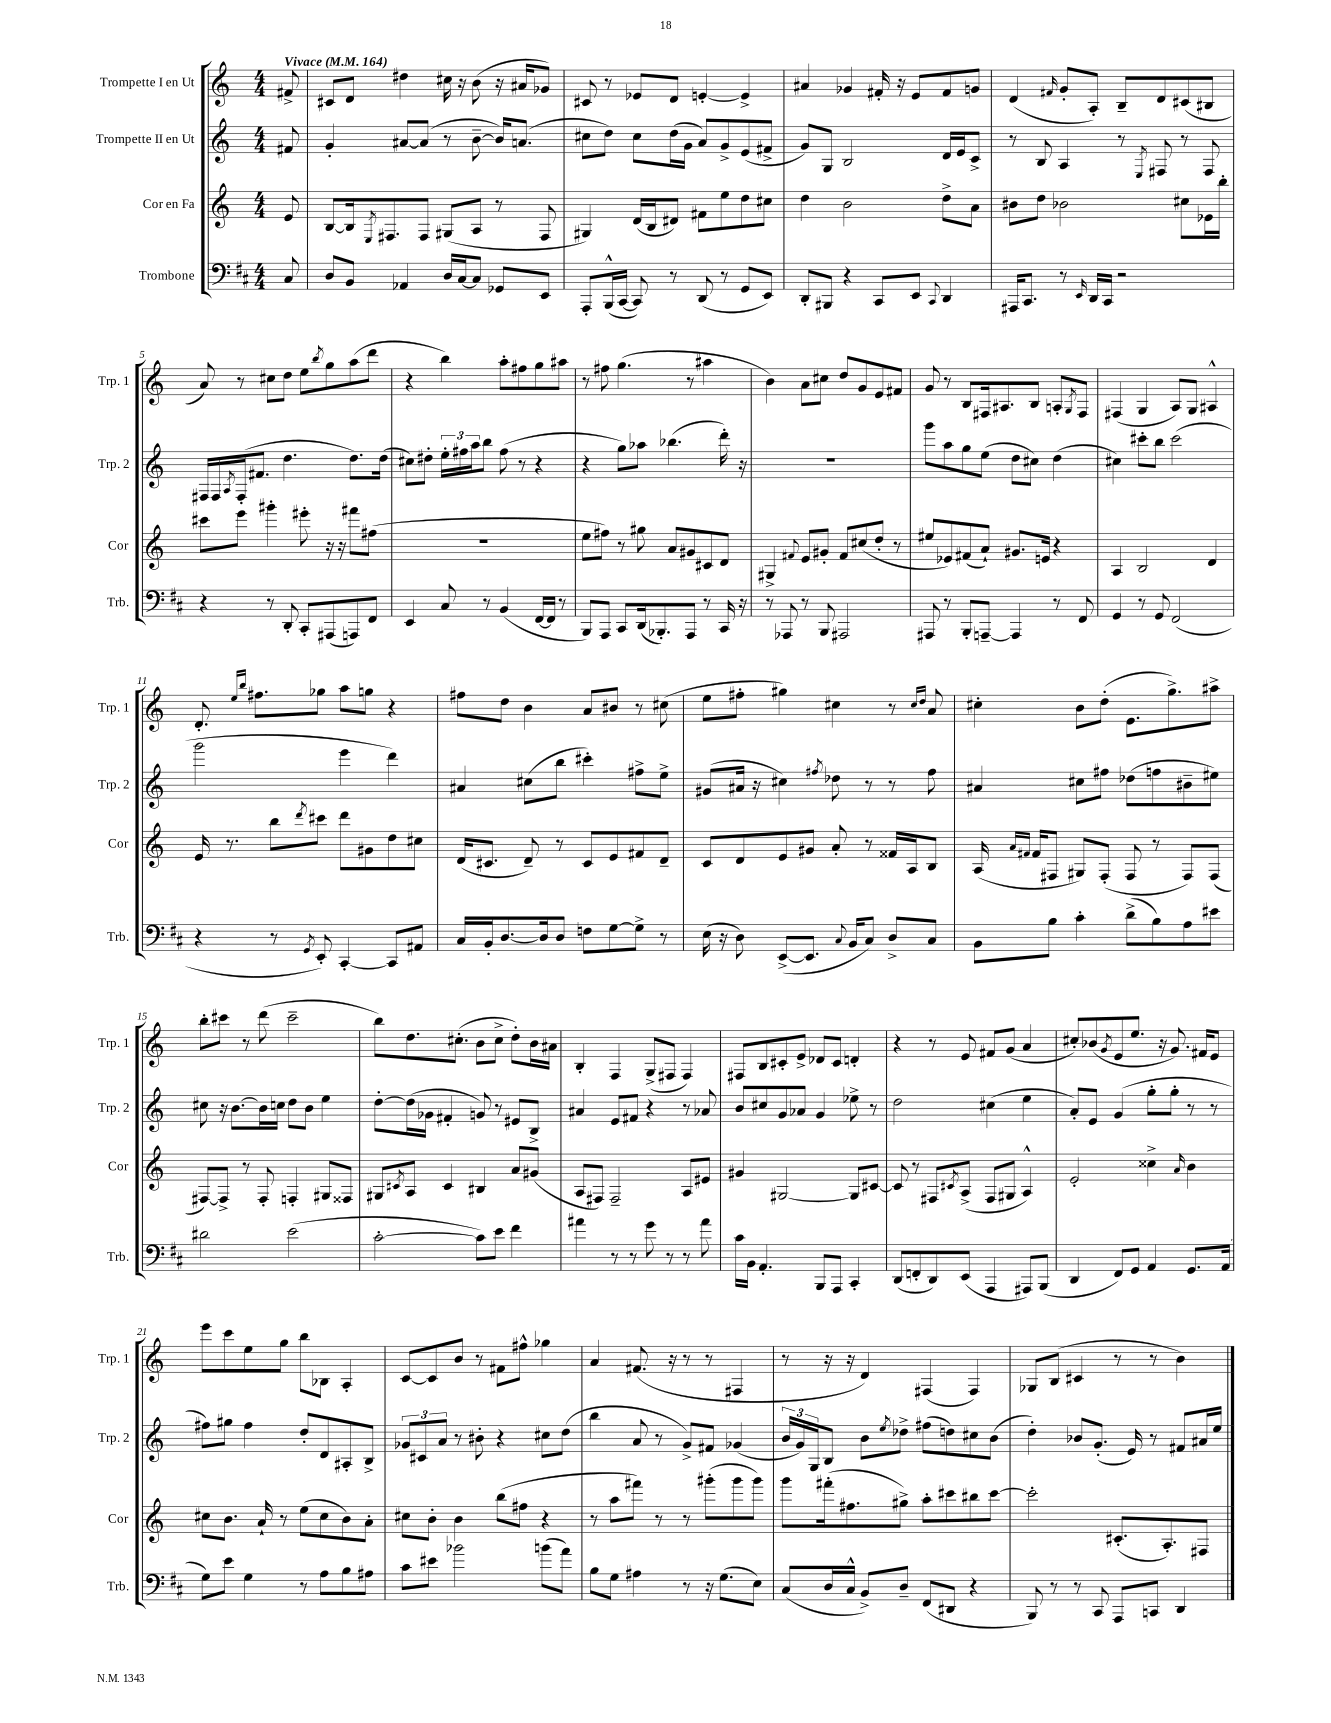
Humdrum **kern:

**kern	**kern	**kern	**kern
*part4	*part3	*part2	*part1
*staff4	*staff3	*staff2	*staff1
*I"Trombone	*I"Cor en Fa	*I"Trompette II en Ut	*I"Trompette I en Ut
*I'Trb.	*I'Cor	*I'Trp. 2	*I'Trp. 1
*clefF4	*clefG2	*clefG2	*clefG2
*k[f#c#]	*k[]	*k[]	*k[]
*M4/4	*M4/4	*M4/4	*M4/4
*MM164	*MM164	*MM164	*MM164
=	=	=	=
!	!	!	!LO:TX:a:B:t=Vivace
8C#/	8e/	8f#X/	8f#X^/
=1	=1	=1	=1
8D/L	[8B/L	4g'/	8c#X/L
8BB/J	16B/k]	.	8d/J
.	8qE/	.	.
.	8.F#X/	.	.
4AA-X/	.	[8a#X/L	4dd#X\
.	8F#/J	(8a#/J]	.
16D/LL	(8G#X/L	8r	16cc#X\
[16C#/J	.	.	16r
8C#/J]	8A/J	[8b~\	(8b\
8GG-X/L	8r	16b/KL])	16r
.	.	(8.an/J	16a#X/KL
8EE/J	8F#/	.	8g-X/J)
=2	=2	=2	=2
8AAA'/L	4G#X/)	8cc#X\L	8c#X/
(16BBB^^/L	.	8dd\J)	8r
[16CC#/JJ	.	.	.
8CC#/])	(16d/LL	8cc#\L	8e-X/L
.	16B/J	.	.
8r	8d#X/J)	(16dd\L	8d/J
.	.	16g\JJ	.
(8DD/	8f#X\L	8a/L)	[4en'/
8r	8ee\	8g^/	.
8GG/L	8dd\	(8e/	4e^/]
8EE/J)	8cc#X\J	8f#X^/J	.
=3	=3	=3	=3
8DD'/L	4dd\	8g/L)	4a#X/
8BBB#X/J	.	8G/J	.
4r	2b\	2B/	4g-X/
8CC#/L	.	.	16f#X'/
.	.	.	16r
8EE/J	.	.	8e/L
8qqCC#/	.	.	.
4DD/	8dd^\L	16d/LL	8f#/
.	.	16e/J	.
.	8a\J	8c^/J	8gn/J
=4	=4	=4	=4
16AAA#X/KL	8b#X\L	8r	(4d/
8.CC#/J	.	.	.
.	8dd\J	8B/	.
.	.	.	16qqf#X/
8r	2b-X\	4A/	8g'/L
16qqEE/	.	.	.
16DD/LL	.	.	8A'/J)
16CC#/JJ	.	.	.
2r	.	8r	8B~/L
.	.	8qE/	.
.	.	8F#X/	8d/
.	8cc#X\L	8r	(8c#X/
.	16e-X\L	8F#/	8B#X/J
.	16bb'\JJ	.	.
!!LO:LB:g=z
=5	=5	=5	=5
4r	8ccc#X\L	16F#X/LL	8a/)
.	.	16F#/	.
.	.	8qA/	.
.	8eee\J	(16F#'/J	8r
.	.	8.f#X/J	.
8r	4ggg#X'\	.	8cc#X\L
8DD'/	.	4.dd\	8dd\J
8CC#'/L	8eee#X'\	.	8ee\L
.	.	.	8qbb/
(8AAA#X/	16r	.	8gg\
.	16r	.	.
8AAAn/)	8fff#X\L	8.dd\L)	(8aa\
8FF#/J	(8ff#X\J	.	8ddd\J
.	.	(16dd\Jk	.
=6	=6	=6	=6
4EE/	1r	8cc#X\L)	4r
.	.	8dd#X'\J	.
8C#/	.	24ee'\LL	4bb\)
.	.	24ff#X\	.
.	.	24aa\J	.
8r	.	8bb\J	.
(4BB/	.	(8ff#\	8aa'\L
.	.	8r	8ff#X\
[16FF#/LL	.	4r	8gg\
16FF#/JJ]	.	.	.
8r	.	.	8aa#X\J
=7	=7	=7	=7
8BBB/L)	8ee\L	4r	8r
8AAA/J	8ff#X\J)	.	8ff#X\
8CC#/L	8r	8gg\L)	(4.gg\
(16DD/k	8gg#X\	8aa-X\J	.
8.BBB-X'/)	.	.	.
.	8a/L	(4.bb-X\	.
8AAA/J	8g#X/	.	8r
8r	8c#X/	.	4aa#X\
16CC#/	8d/J	16ddd'\)	.
16r	.	16r	.
=8	=8	=8	=8
8r	4G#X^/	1r	4b\)
8AAA-X/	.	.	.
.	8qqf#X/	.	.
8r	8e/L	.	8a\L
8BBB/	8g#X'/J	.	8cc#X\J
2AAA#X/	8f#/L	.	8dd/L
.	(8cc#X/	.	8g/
.	8dd'/J	.	8e/
.	8r	.	8f#X/J
=9	=9	=9	=9
8AAA#X/	8ee#X/L	8ggg\L	8g/
8r	8e-X/)	8aa\	8r
8BBB'/L	(8f#X/	8gg\	8B/L
[8AAAn~/J	8a`/J)	(8ee\J	16F#X/k
.	.	.	8.A#X/
4AAA/]	8.g#X/L	8dd\L	.
.	.	8cc#X\J)	8B/J
.	16en/Jk	.	.
8r	4r	(4dd\	8An'/L
.	.	.	8qG/
8FF#/	.	.	8F#/J
=10	=10	=10	=10
4GG/	4A/	4cc#X\)	(4F#X/
8r	2B/	8ccc#X'\L	4G/
8GG/	.	8bb\J	.
(2FF#/	.	(2ccc#\	8A/L)
.	.	.	8G/J
.	4d/	.	4A#X^^/
!!LO:LB:g=z
=11	=11	=11	=11
4r	16e/	2ggg\	8.d'/
.	8.r	.	.
.	.	.	16qqee/LL
.	.	.	16qqbb/JJ
.	.	.	8.ff#X\L
8r	8bb\L	.	.
8qGG/	8qddd/	.	.
8EE'/)	8ccc#X\J	.	8gg-X\J
[4CC#'/	8ddd\L	4eee\	8aa\L
.	8g#X\	.	8ggn\J
8CC#/L]	8dd\	4ddd\)	4r
8AA#X/J	8cc#X\J	.	.
=12	=12	=12	=12
16C#/LL	(16d/KL	4a#X/	8ff#X\L
16BB'/J	8.c#X/J	.	.
[8.D/	.	.	8dd\J
.	8d~/)	(8cc#X\L	4b\
16D/k]	.	.	.
8D/J	8r	8bb\J	.
8Fn\L	8c#/L	4ccc#X'\)	8a/L
[8G\	8e/	.	8b#X/J
8G^\J]	8f#X/	8ff#X^\L	8r
8r	8d~/J	8ee^\J	(8cc#X\
=13	=13	=13	=13
(16E\	8c/L	(8g#X/L	8ee\L
16r	.	.	.
8D\)	8d/	16a#X/Jk	8ff#X'\J
.	.	16r	.
([8EE^/L	8e/	4cc#X\)	4gg#X\)
8.EE/J]	8g#X/J	.	.
.	.	8qff#X/	.
.	8a'/	8dd-X\	4cc#X\
8qqC#/	.	.	.
16BB/KL	.	.	.
8C#/J)	8r	8r	.
8D^/L	16f##X/LL	8r	8r
.	16A/J	.	.
.	.	.	16qqcc#/LL
.	.	.	16qqdd/JJ
8C#/J	8B/J	8ff#\	8a/
=14	=14	=14	=14
8BB\L	(16A/	4a#X/	4cc#X'\
.	16qqa/LL	.	.
.	16qqf#X/JJ	.	.
.	16f#/KL	.	.
8B\J	8F#X/J	.	.
4c#'\	8G#X/L)	8cc#X\L	8b\L
.	(8F#'/J	8ff#X\J	(8dd'\J
(8d^\L	8F#/	(8dd-X\L	8.e\L
8B\)	8r	8ffn\	.
.	.	.	8.gg^\)
8A\	8F#/L)	8b#X~\	.
8e#X\J	(8F#/J	8ee#X\J)	8aa#X^\J
!!LO:LB:g=z
=15	=15	=15	=15
2d#X\	[8F#X/L)	8cc#X\	8bb'\L
.	8F#^/J]	16r	8ccc#X\J
.	.	[8.b\L	.
.	8r	.	8r
.	8F#'/	16b\L]	(8ddd\
.	.	16ccn\JJ	.
(2e\	4Fn'/	8dd\L	2ccc#~\
.	.	8b\J	.
.	8G#X/L	4ee\	.
.	8F##X/J	.	.
=16	=16	=16	=16
[2c#'\	8G#X/L	[8dd'\L	8bb\L)
.	8qc#X/	.	.
.	8A/J	(16dd\L]	8.dd\
.	.	16g-X\JJ	.
.	4c#/	4f#X'/	.
.	.	.	(8.cc#X'\J
8c#\L])	4B#X/	8gn/)	8b\L
8e\J	.	8r	8cc#^\J
4f#\	8a/L	8e#X/L	8dd'\L)
.	(8g#X/J	8B^/J	16b\L
.	.	.	16a#X\JJ
=17	=17	=17	=17
4a#X\	8A/L	4a#X/	4B'/
.	8F#X/J)	.	.
8r	2F#~/	8e/L	4F/
8r	.	8f#X/J	.
8g\	.	4r	(8G^/L
8r	.	.	8F#X/J
8r	8A/L	8r	4F#/)
8a#\	8e#X/J	8a-X/	.
=18	=18	=18	=18
16c#\LL	4g#X/	8b/L	8F#X/L
16BB\JJ	.	.	.
4.AA'/	.	8cc#X/	8B/
.	[2G#X/	8g/	8c#X'/
.	.	8a-X/J	8e^/J
8BBB/L	.	4g/	8d-X/L
8AAA/J	.	.	8c#/J
4CC#'/	8G#/L]	8ee-X^\	4dn'/
.	[8c#X/J	8r	.
=19	=19	=19	=19
(8DD/L	8c#/]	2dd\	4r
8FFn'/	8r	.	.
8DD/)	8F#X/L	.	8r
.	8qc#X/	.	.
(8EE/J	(8A^/J	.	8e/
4AAA/	8F#/L	(4cc#X\	8f#X/L
.	8G#X/J	.	(8g/J
8AAA#X/L)	4A^^/)	4ee\	4a/
(8BBB/J	.	.	.
=20	=20	=20	=20
4DD/	2e'/	8a'/L)	8cc#X'/L)
.	.	8e/J	(8b-X/
.	.	.	8qg/
8FF#/L)	.	(4g/	8e/
8GG/J	.	.	8.ee/J
4AA/	4cc##X^\	8gg'\L	.
.	.	.	16r
.	.	8gg'\J	8.g/)
.	16qqa/	.	.
8.GG/L	4b\	8r	.
.	.	.	16f#X/KL
.	.	8r	8e/J
(16AA/Jk	.	.	.
!!LO:LB:g=z
=21	=21	=21	=21
8G\L)	8cc#X\L	8ff#X\L)	8eee\L
8e\J	8.b\J	8gg#X\J	8ccc\
4G\	.	4ff#\	8ee\
.	16a`/	.	.
.	8r	.	8gg\J
8r	(8ee\L	8dd'/L	8bb\L
8A\L	8cc#\	8d/	8B-X\J
8B\	8b\)	8A#X'/	4A'/
8A#X\J	8a'\J	8B^/J	.
=22	=22	=22	=22
8c#\L	8cc#X\L	12g-X/L	[8c/L
.	.	12c#X/	.
8e#X\J	8b'\J	.	8c/]
.	.	12a/J	.
2b-X\	4b\	8r	8b/J
.	.	8b#X'\	8r
.	(8bb\L	4r	8f#X\L
.	8ff#X\J	.	8ff#X^^\J
(8bn\L	4r	8cc#X\L	4gg-X\
8a\J)	.	(8dd\J	.
=23	=23	=23	=23
8B\L	8r	4bb\	4a/
8G\J	8aa\L	.	.
4A#X\	8fff#X\J)	8a/	(8.f#X/
.	8r	8r	.
.	.	.	16r
8r	8r	8g^/L)	8r
16r	(8ggg#X'\L	8f#X/J	8r
(8.G\L	.	.	.
.	8ggg#\	(4g-X/	4F#X/
8E\J)	8ggg#\J)	.	.
=24	=24	=24	=24
(8C#/L	8ggg\L	24b/LL	8r
.	.	24g/)	.
.	.	24G/J	.
16D/L	(16fff#X'\k	8B/J	16r
16C#^^/JJ	8.ff#X\	.	16r
8BB^/L)	.	8b\L	4d/)
.	.	8qee/	.
8D~/J	8gg#X^\J)	8dd-X^\J	.
(8FF#/L	8aa'\L	(8ff#X\L	(4F#X/
8DD#X/J	8ccc#X\	8ddn\)	.
4r	8bb#X\	8cc#X\	4F#/)
.	[8ccc#\J	(8b\J	.
=25	=25	=25	=25
8BBB/)	2ccc#'\]	4dd'\)	8G-X/L
8r	.	.	(8B/J
8r	.	8b-X/L	4c#X/
8CC#/	.	(8.g'/J	.
8AAA/L	(8.c#X'/L	.	8r
.	.	16e/)	.
8CCn/J	.	8r	8r
.	8.A'/)	.	.
4DD/	.	8f#X/L	4b\)
.	8F#X/J	16a#X/L	.
.	.	16ee/JJ	.
==	==	==	==
*-	*-	*-	*-
